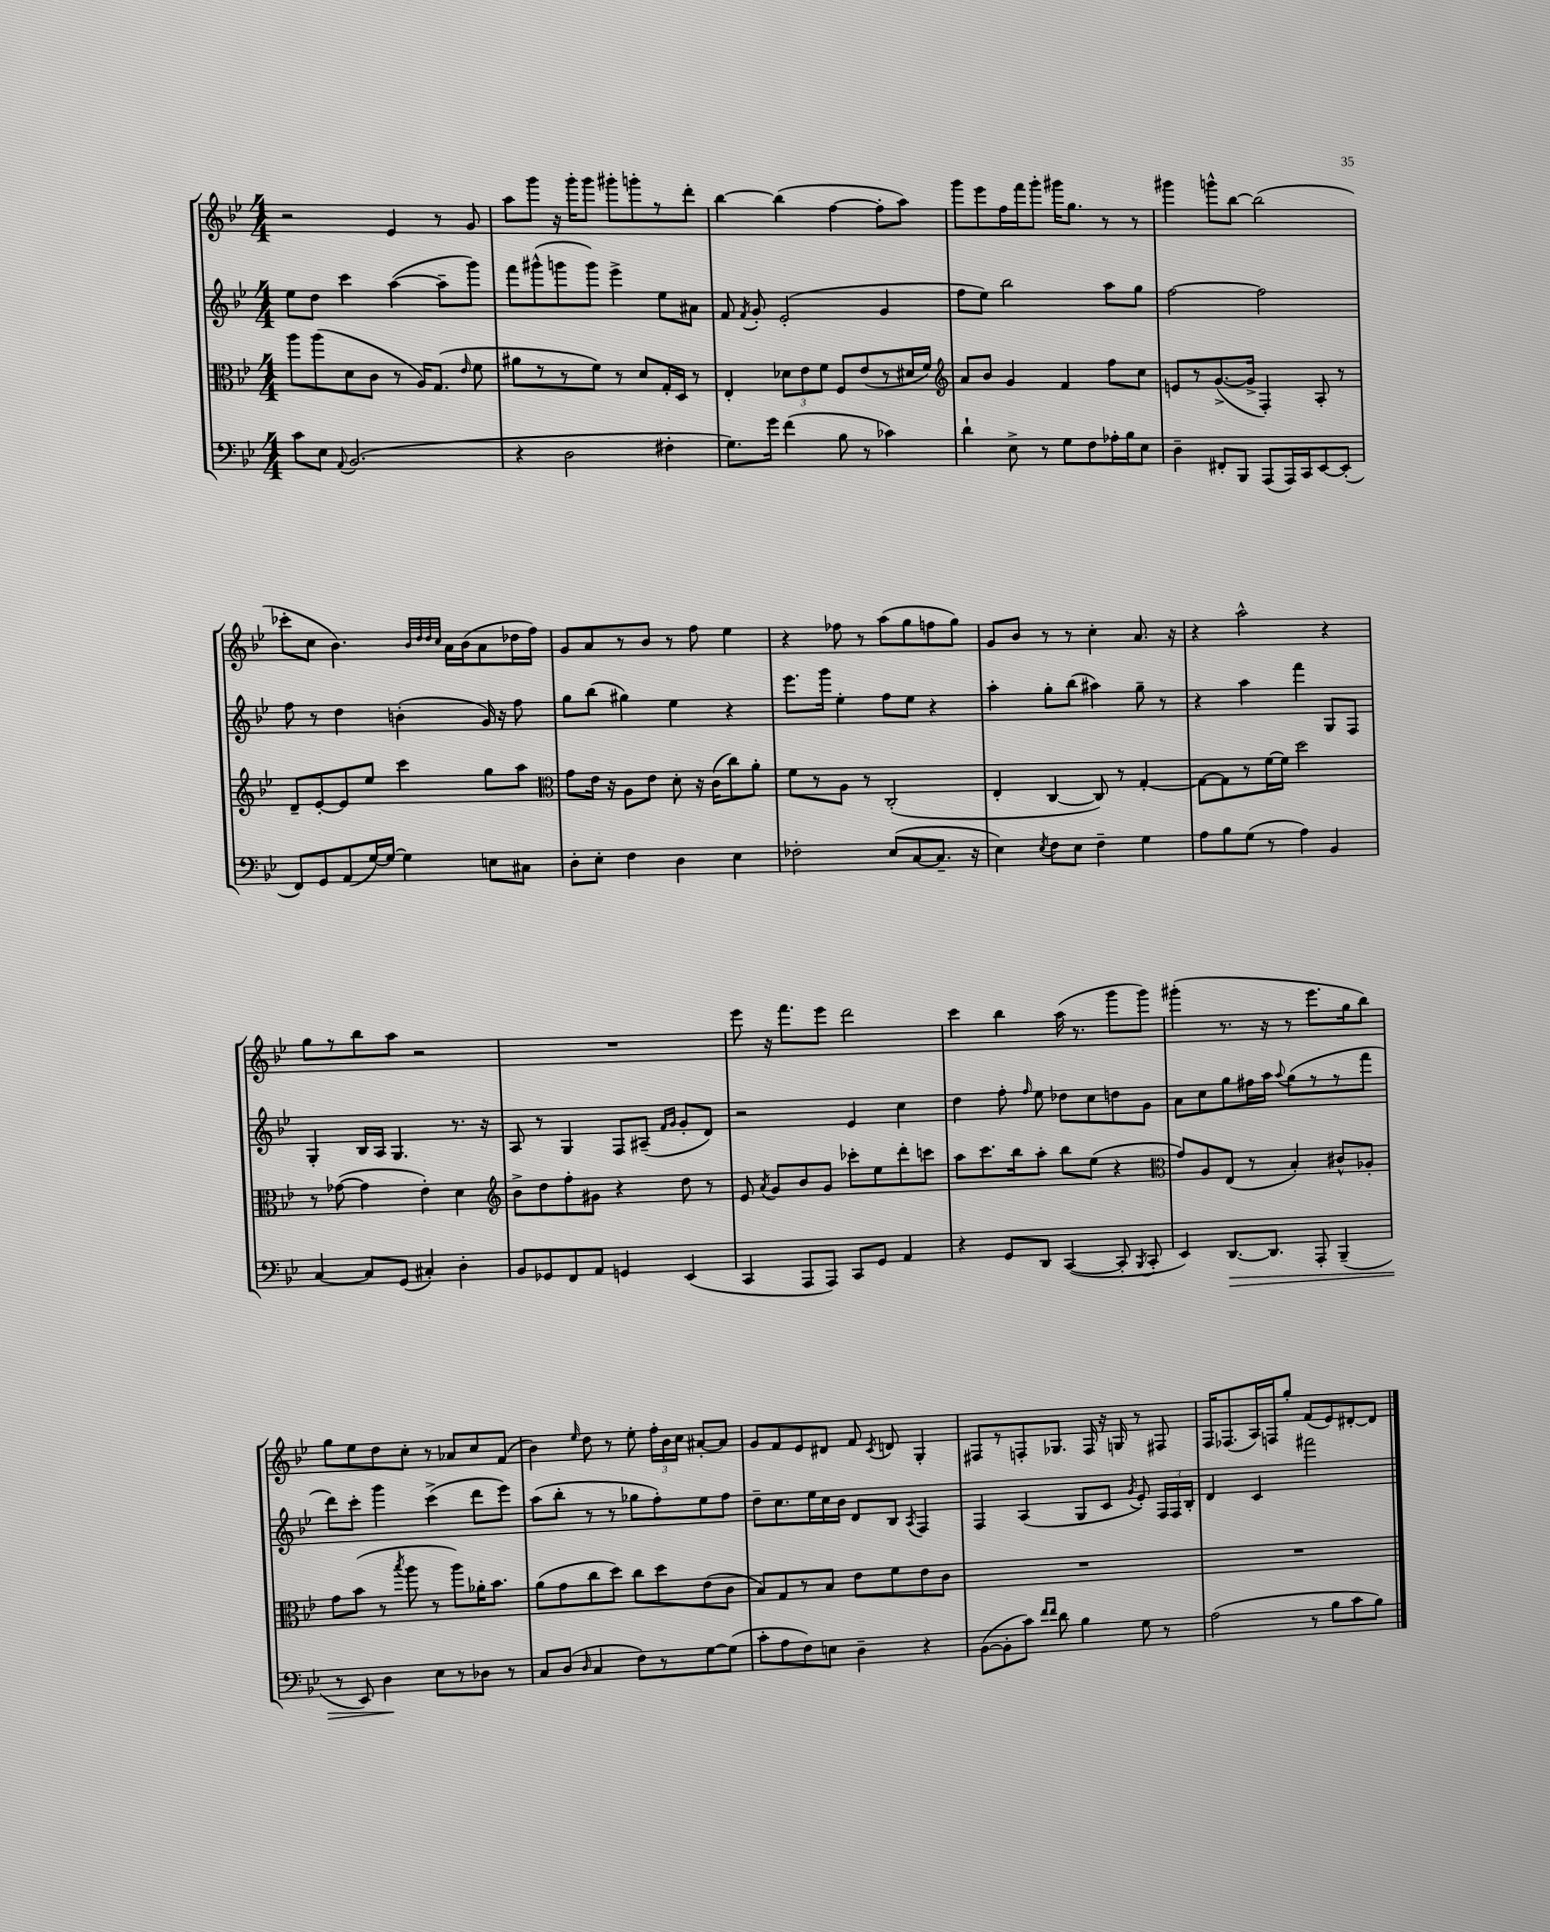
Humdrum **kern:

**kern	**kern	**kern	**kern
*staff4	*staff3	*staff2	*staff1
*clefF4	*clefC3	*clefG2	*clefG2
*k[b-e-]	*k[b-e-]	*k[b-e-]	*k[b-e-]
*M4/4	*M4/4	*M4/4	*M4/4
8c	8aa	8ee-	2r
8E-	(8aa	8dd	.
8qqAA	.	.	.
(2.BB-	8d	4ccc	.
.	8c	.	.
.	8r	([4aa	4e-
.	16A)	.	.
.	(8.G	.	.
.	.	8aa~]	8r
.	16qqe-	.	.
.	8f	8ggg)	8g
=	=	=	=
4r	8a#	8fff	8aa
.	8r	(8ggg#^^	8ggg
2D	8r	8ggg	16r
.	.	.	16ggg'
.	8f)	8ggg)	8ggg
.	8r	4eee-^	8ggg#'
.	8d	.	8ggg'
4F#'	16G'	8ee-	8r
.	16D	.	.
.	8r	8a#	8ddd'
=	=	=	=
8.G)	4E-'	8f	[4bb-
.	.	8qf	.
.	.	8g'	.
16g	.	.	.
(4f	12d-	(2e-'	(4bb-]
.	12e-	.	.
.	12f	.	.
8B-	8F	.	[4ff
8r	(8e-	.	.
4c-)	8r	4g	8ff']
.	16d#	.	8aa)
.	16f)	.	.
=	=	=	=
*	*clefG2	*	*
4d`	8a	8ff	8ggg
.	8b-	8ee-)	8eee-
8E-^	4g	2bb-	16ff
.	.	.	16fff
8r	.	.	8ggg'
8G	4f	.	16ggg#
.	.	.	8.gg
8F	.	.	.
16A-'	8ff	8aa	8r
16B-	.	.	.
8E-	8cc	8gg	8r
=	=	=	=
4D~	8e	[2ff	4ggg#
.	8r	.	.
8FF#'	([8.g^	.	8ggg^^
8BBB-	.	.	[8bb-
.	16g^]	.	.
(8AAA	4F')	2ff]	(2bb-]
16AAA)	.	.	.
16CC	.	.	.
[8EE-	8A'	.	.
(8EE-']	8r	.	.
=	=	=	=
8FF)	8d~	8ff	8ccc-'
8GG	[8e-'	8r	8cc
(8AA	8e-]	4dd	4.b-)
[16G)	8ee-	.	.
16G_	.	.	.
4G]	4ccc	(4b'	.
.	.	.	32qqb-
.	.	.	32qqdd
.	.	.	32qqdd
.	.	.	32qqcc
.	.	.	16a
.	.	.	(16b-
8E	8gg	16g)	8a
.	.	16r	.
8C#	8aa	8ff	16dd-
.	.	.	16ff)
=	=	=	=
*	*clefC3	*	*
8D'	8g	8gg	8g
8E-'	16e-	(8bb-	8a
.	16r	.	.
4F	8A	4gg#)	8r
.	8e-	.	8b-
4D	8d'	4ee-	8r
.	16r	.	8ff
.	(16c	.	.
4E-	8cc)	4r	4ee-
.	8a'	.	.
=	=	=	=
2F-'	8f	8.eee-	4r
.	8r	.	.
.	.	16ggg	.
.	8A	4ee-'	8ff-
.	8r	.	8r
(8E-	(2C'	8ff	(8aa
[8C	.	8ee-	8gg
8.C~]	.	4r	8ff
.	.	.	8gg)
16r	.	.	.
=	=	=	=
4E-)	4E-'	4aa'	8g
.	.	.	8b-
8qE-	.	.	.
8F	[4C	8gg'	8r
8E-	.	(8bb-	8r
4F~	8C])	4aa#)	4cc'
.	8r	.	.
4G	[4G'	8gg~	8.a
.	.	8r	.
.	.	.	16r
=	=	=	=
8A	8G_	4r	4r
8B-	8G]	.	.
(8G	8r	4aa	2aa^^
8r	[16f	.	.
.	16f]	.	.
4A)	2dd	4fff	.
4BB-	.	8G	4r
.	.	8F	.
=	=	=	=
[4C	8r	4G'	8gg
.	([8g-	.	8r
8C]	4g-]	16B-	8bb-
.	.	16A	.
(8GG	.	4.G	8aa
4C#')	4e-')	.	2r
4D'	4d	8.r	.
.	.	16r	.
=	=	=	=
*	*clefG2	*	*
8BB-	8b-^	8A	1r
8GG-	8dd	8r	.
8FF	8ff'	4G	.
8AA	8g#	.	.
4GG	4r	8F	.
.	.	(8A#~	.
.	.	16qqf	.
.	.	16qqg	.
(4EE-	8dd	8g'	.
.	8r	8d)	.
=	=	=	=
4CC	8e-	2r	8eee-
.	8qa	.	.
.	8g	.	16r
.	.	.	8.fff
8AAA	8b-	.	.
8AAA)	8g	.	8eee-
8CC	8ccc-'	4e-	2ddd
8GG	8ee-	.	.
4AA	8ddd'	4cc	.
.	8ccc	.	.
=	=	=	=
4r	8aa	4dd	4ccc
.	8.ccc	.	.
8GG	.	8ff'	4bb-
.	16bb-	.	.
.	.	16qqff	.
8DD	8aa'	8ee-	.
([4CC	8bb-	8dd-	(16aa
.	.	.	8.r
.	(8ee-	8cc	.
8CC']	4r	8dd	8ggg
8qBBB-	.	.	.
8CC'	.	8g	8ggg)
=	=	=	=
*	*clefC3	*	*
4EE-)	8g)	8a	(4ggg#'
.	8A	8cc	.
[8.DD	(8E-	8gg	8.r
.	8r	16ff#	.
8.DD]	.	16aa	16r
.	.	8qqaa	.
.	4B-')	(8gg	8r
8AAA'	.	8r	8.eee-
(4BBB-~	8c#^^	8r	.
.	.	.	16gg
.	8A-'	8fff	8bb-)
=	=	=	=
8r	8g	8ddd)	8gg
8EE-)	(8b-	8ccc'	8ee-
4D	8r	4ggg	8dd
.	8qbb-	.	.
.	8aa	.	8cc'
8E-	8r	(4ccc^	8r
8r	8aa)	.	8a-
8D-	16a-'	8ddd	8cc
.	8.b-	.	.
8r	.	8eee-)	(8f
=	=	=	=
8C	(8a	(8aa	4b-)
(8D	8g	8bb-'	.
16qqD	.	.	16qqee-
4C	8cc	8r	8dd
.	8dd)	8r	8r
8F)	8cc	8gg-	8ee-'
8r	8dd	8ff')	24ff'
.	.	.	24b-
.	.	.	24cc
[8G	(8e-	8ee-	[8a#'
(8G]	8c	8ff	8a#]
=	=	=	=
8c'	8B-)	8dd~	8g
8A	8G	8.cc	8f
8F)	8r	.	8e-
.	.	16ee-	.
8E	8B-	16cc	8d#
.	.	16b-	.
4D~	8e-	8d	8f
.	.	.	8qc
.	8f	8B-	8d
.	.	8qA	.
4r	8e-	4F	4G'
.	8c	.	.
=	=	=	=
([8BB-	1r	4F	8F#
8BB-']	.	.	8r
8c)	.	(4A	8F'
16qqf	.	.	.
16qqf	.	.	.
8d	.	.	8.G-
4B-	.	8G	.
.	.	.	16F
.	.	8c	16r
.	.	.	16G
.	.	8qg	.
8G	.	8e-')	8r
8r	.	24F	8F#
.	.	24F	.
.	.	24B-'	.
=	=	=	=
(2A	1r	4d	16F
.	.	.	(8.F-
.	.	4c	16A)
.	.	.	16F
.	.	.	8gg'
8r	.	2fff#	(8f
8B-	.	.	8e-)
8c	.	.	[8d#'
8B-)	.	.	8d#]
==	==	==	==
*-	*-	*-	*-
